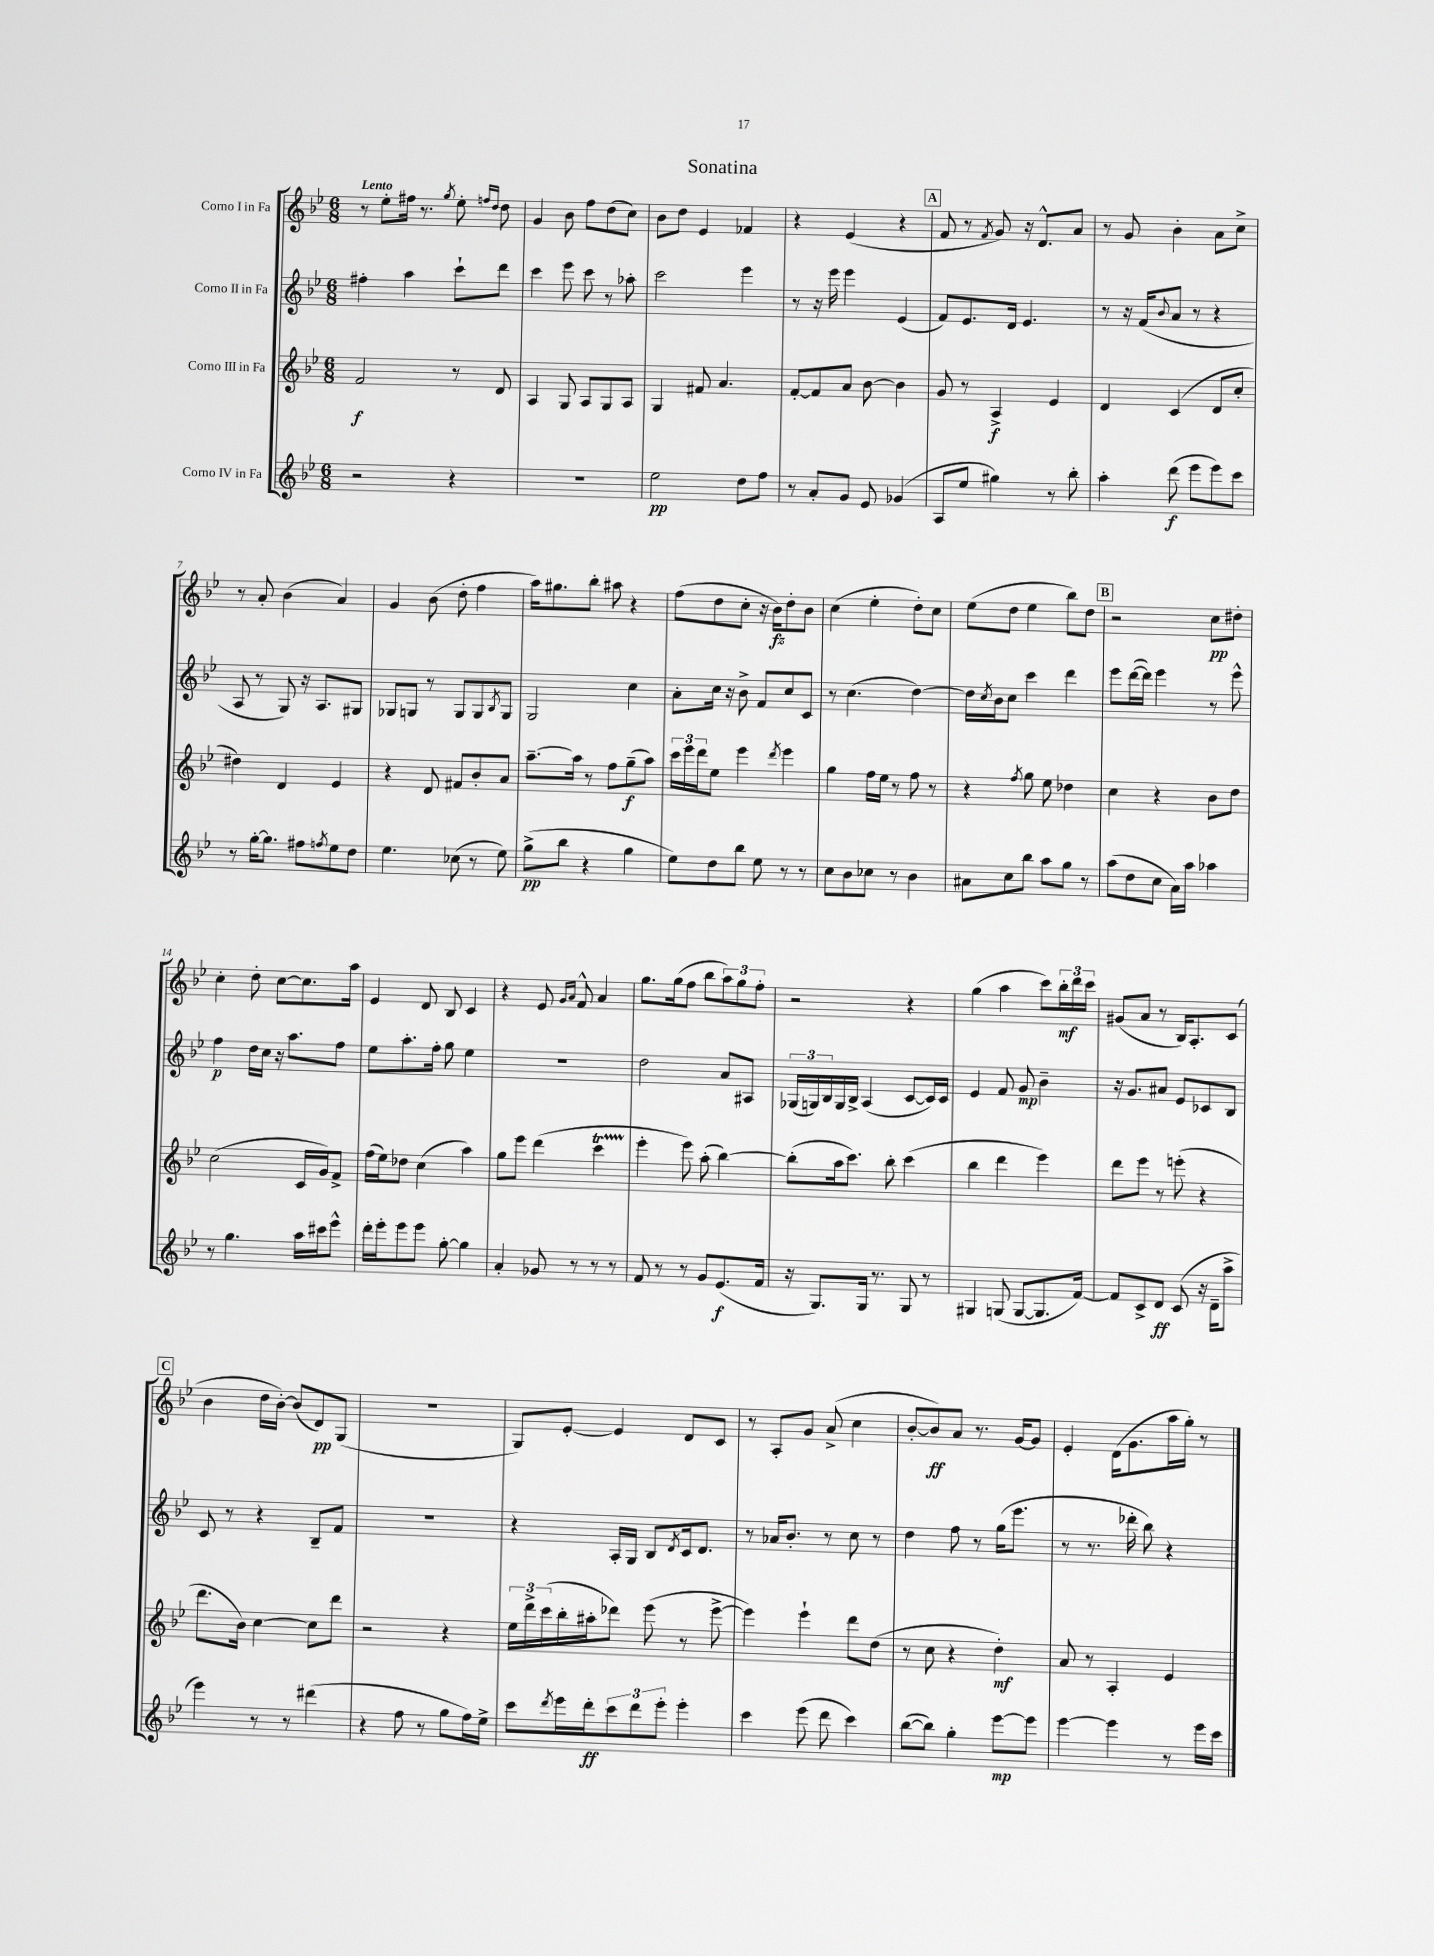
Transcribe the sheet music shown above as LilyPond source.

\header { title = "Sonatina" }
<<
\new StaffGroup <<
\new Staff = "s0" \with { instrumentName = "Corno I in Fa" } {
    \clef treble \key bes \major \numericTimeSignature \time 6/8 \tempo "Lento"
    r8 ees''8-. fis''16 r8. \acciaccatura { g''8 } ees''8-. \grace { f''16 d''16 } d''8 |
    g'4 bes'8 f''8 d''8( c''8) |
    bes'8 d''8 ees'4 fes'4 |
    r4 ees'4( r4 |
    \mark \markup { \box "A" } f'8 r8 \acciaccatura { f'8 } g'8) r16 d'8.-^ a'8 |
    r8 g'8 bes'4-. a'8 c''8-> |
    r8 a'8-. bes'4( a'4) |
    g'4 bes'8( d''8-. f''4 |
    a''16) gis''8. bes''8-. ais''8 r4 |
    f''8( d''8 c''8-. r16 bes'16\fz) d''8-. bes'8 |
    c''4( ees''4-. d''8-.) c''8 |
    ees''8( d''8 ees''4 bes''8) d''8 |
    \mark \markup { \box "B" } r2 c''8\pp dis''8-. |
    c''4-. d''8-. c''8~ c''8. a''16 |
    ees'4 d'8 bes8 c'4 |
    r4 ees'8 \grace { g'16 a'16 } f'8-^ a'4 |
    g''8. g''16( f''8 bes''8 \tuplet 3/2 { a''8) g''8 f''8-. } |
    r2 r4 |
    g''4( a''4 c'''8) \tuplet 3/2 { bes''16-.\mf d'''16 c'''16 } |
    gis'8( a'8 r8 bes16) a8.-. c'8( |
    \mark \markup { \box "C" } bes'4 d''16 bes'16~-.) bes'8( d'8\pp) g8( |
    R2. |
    g8) ees'8~-. ees'4 d'8 c'8 |
    r8 a8-. g'8 a'8->( c''4 |
    bes'8~-. bes'8\ff) a'8 r8. g'16~ g'8 |
    ees'4-. d'16( g'8. a''16 g''16-.) r8 \bar "|." |
}
\new Staff = "s1" \with { instrumentName = "Corno II in Fa" } {
    \clef treble \key bes \major \numericTimeSignature \time 6/8
    fis''4-. a''4 c'''8-! d'''8 |
    c'''4 ees'''8 c'''8 r8 aes''8-. |
    c'''2 ees'''4 |
    r8 r16 ees'''16 ees'''4 ees'4( |
    \mark \markup { \box "A" } f'8) ees'8. d'16 ees'4. |
    r8 r16 f'16( \appoggiatura { bes'8 } a'8 r8 r4 |
    a8 r8 g8) r16 a8. gis8 |
    ges8 g8 r8 g8 g8 \acciaccatura { bes8 } g8 |
    g2 c''4 |
    a'8-. c''16 r16 bes'8-> f'8 c''8 c'8 |
    r8 c''4.( d''4~) |
    d''16 \acciaccatura { c''8 } bes'16 c''8 c'''4 d'''4 |
    \mark \markup { \box "B" } ees'''8 d'''16~( d'''16) ees'''4 r8 ees'''8-^ |
    f''4\p d''16 c''16 r16 a''8. f''8 |
    ees''8 a''8.-. f''16-. g''8 ees''4 |
    R2. |
    d''2 a'8 ais8 |
    \tuplet 3/2 { ges16( g16) bes16 } g16 bes16-> a4( c'8~ c'16) c'16 |
    ees'4 f'8 g'8\mp bes'4-- |
    r16 g'8. ais'8 ees'8 ces'8 bes8 |
    \mark \markup { \box "C" } c'8 r8 r4 bes8-- f'8 |
    R2. |
    r4 a16-. g16 bes8 \acciaccatura { d'8 } c'16 d'8. |
    r8 aes'16 bes'8.-. r8 c''8 r8 |
    d''4 f''8 r8 g''16( ees'''8. |
    r8 r8. des'''16-. bes''8) r4 \bar "|." |
}
\new Staff = "s2" \with { instrumentName = "Corno III in Fa" } {
    \clef treble \key bes \major \numericTimeSignature \time 6/8
    f'2\f r8 d'8 |
    a4 g8 a8 g8 a8 |
    g4 fis'8 a'4. |
    f'8~-. f'8 a'8 bes'8~ bes'4 |
    \mark \markup { \box "A" } g'8 r8 a4->\f ees'4 |
    d'4 c'4( d'8 c''8-. |
    dis''4) d'4 ees'4 |
    r4 d'8 fis'8 bes'8-. a'8 |
    a''8.~-- a''16 r8 f''8 g''8--\f( a''8) |
    \tuplet 3/2 { c'''16 ees'''16 d'''16 } ees''8 ees'''4 \acciaccatura { d'''8 } ees'''4 |
    g''4 f''16 ees''16 r8 f''8 r8 |
    r4 \acciaccatura { f''8 } g''8 ees''8 des''4 |
    \mark \markup { \box "B" } c''4 r4 bes'8 d''8 |
    c''2( c'16 g'16) f'8-> |
    f''16( ees''16) des''8 c''4( a''4) |
    g''8 ees'''8 d'''4( c'''4\startTrillSpan |
    ees'''4-.\stopTrillSpan ees'''8) a''8-.( bes''4~) |
    bes''8-.( a''16 c'''8.) bes''8-. c'''4( |
    bes''4 d'''4 ees'''4) |
    d'''8 ees'''8 r8 e'''8-.( r4 |
    \mark \markup { \box "C" } d'''8. bes'16) c''4~ c''8 d'''8 |
    r2 r4 |
    \tuplet 3/2 { ees''16 d'''16-> c'''16( } bes''16-. ais''16-. des'''8) ees'''8( r8 ees'''8~-> |
    ees'''4) ees'''4-! d'''8 d''8( |
    r8 c''8 r4 d''4-.\mf) |
    a'8 r8 a4-. ees'4 \bar "|." |
}
\new Staff = "s3" \with { instrumentName = "Corno IV in Fa" } {
    \clef treble \key bes \major \numericTimeSignature \time 6/8
    r2 r4 |
    R2. |
    ees''2\pp d''8 f''8 |
    r8 a'8-. g'8 ees'8 ges'4( |
    \mark \markup { \box "A" } a8 ees''8 gis''4) r8 bes''8-. |
    a''4-. d'''8\f( ees'''8 ees'''8) c'''8 |
    r8 g''16~-. g''8. fis''8 \acciaccatura { f''8 } ees''8 d''8 |
    ees''4. ces''8( r8 ees''8) |
    g''8->\pp( bes''8 r4 g''4 |
    ees''8) d''8 bes''8 ees''8 r8 r8 |
    c''8 bes'8 ces''8 r8 bes'4 |
    ais'8 c''8 bes''8 a''8 g''8 r8 |
    \mark \markup { \box "B" } a''8( d''8 c''8 a'16) a''16 aes''4 |
    r8 g''4. a''16 cis'''16 ees'''8-^ |
    d'''16-. ees'''16-. ees'''8 ees'''8 g''8~-. g''4 |
    a'4-. ges'8 r8 r8 r8 |
    f'8 r8 r8 g'8 ees'8.\f( f'16 |
    r16 g8.) g16 r8. g8 r8 |
    gis4 g8( g8~ g8. f'16~) |
    f'8 c'8-> d'8\ff c'8( r16 d'16-- a''8-> |
    \mark \markup { \box "C" } ees'''4) r8 r8 dis'''4( |
    r4 f''8 r8 g''8 f''16) ees''16-> |
    c'''8 \acciaccatura { d'''8 } ees'''16 d'''16-.\ff \tuplet 3/2 { c'''8 d'''8 ees'''8-. } ees'''4-. |
    c'''4 ees'''8( d'''8 c'''4) |
    bes''8~( bes''8) g''4-. ees'''8~\mp ees'''8 |
    ees'''4~ ees'''4 r8 ees'''16 c'''16 \bar "|." |
}
>>
>>
